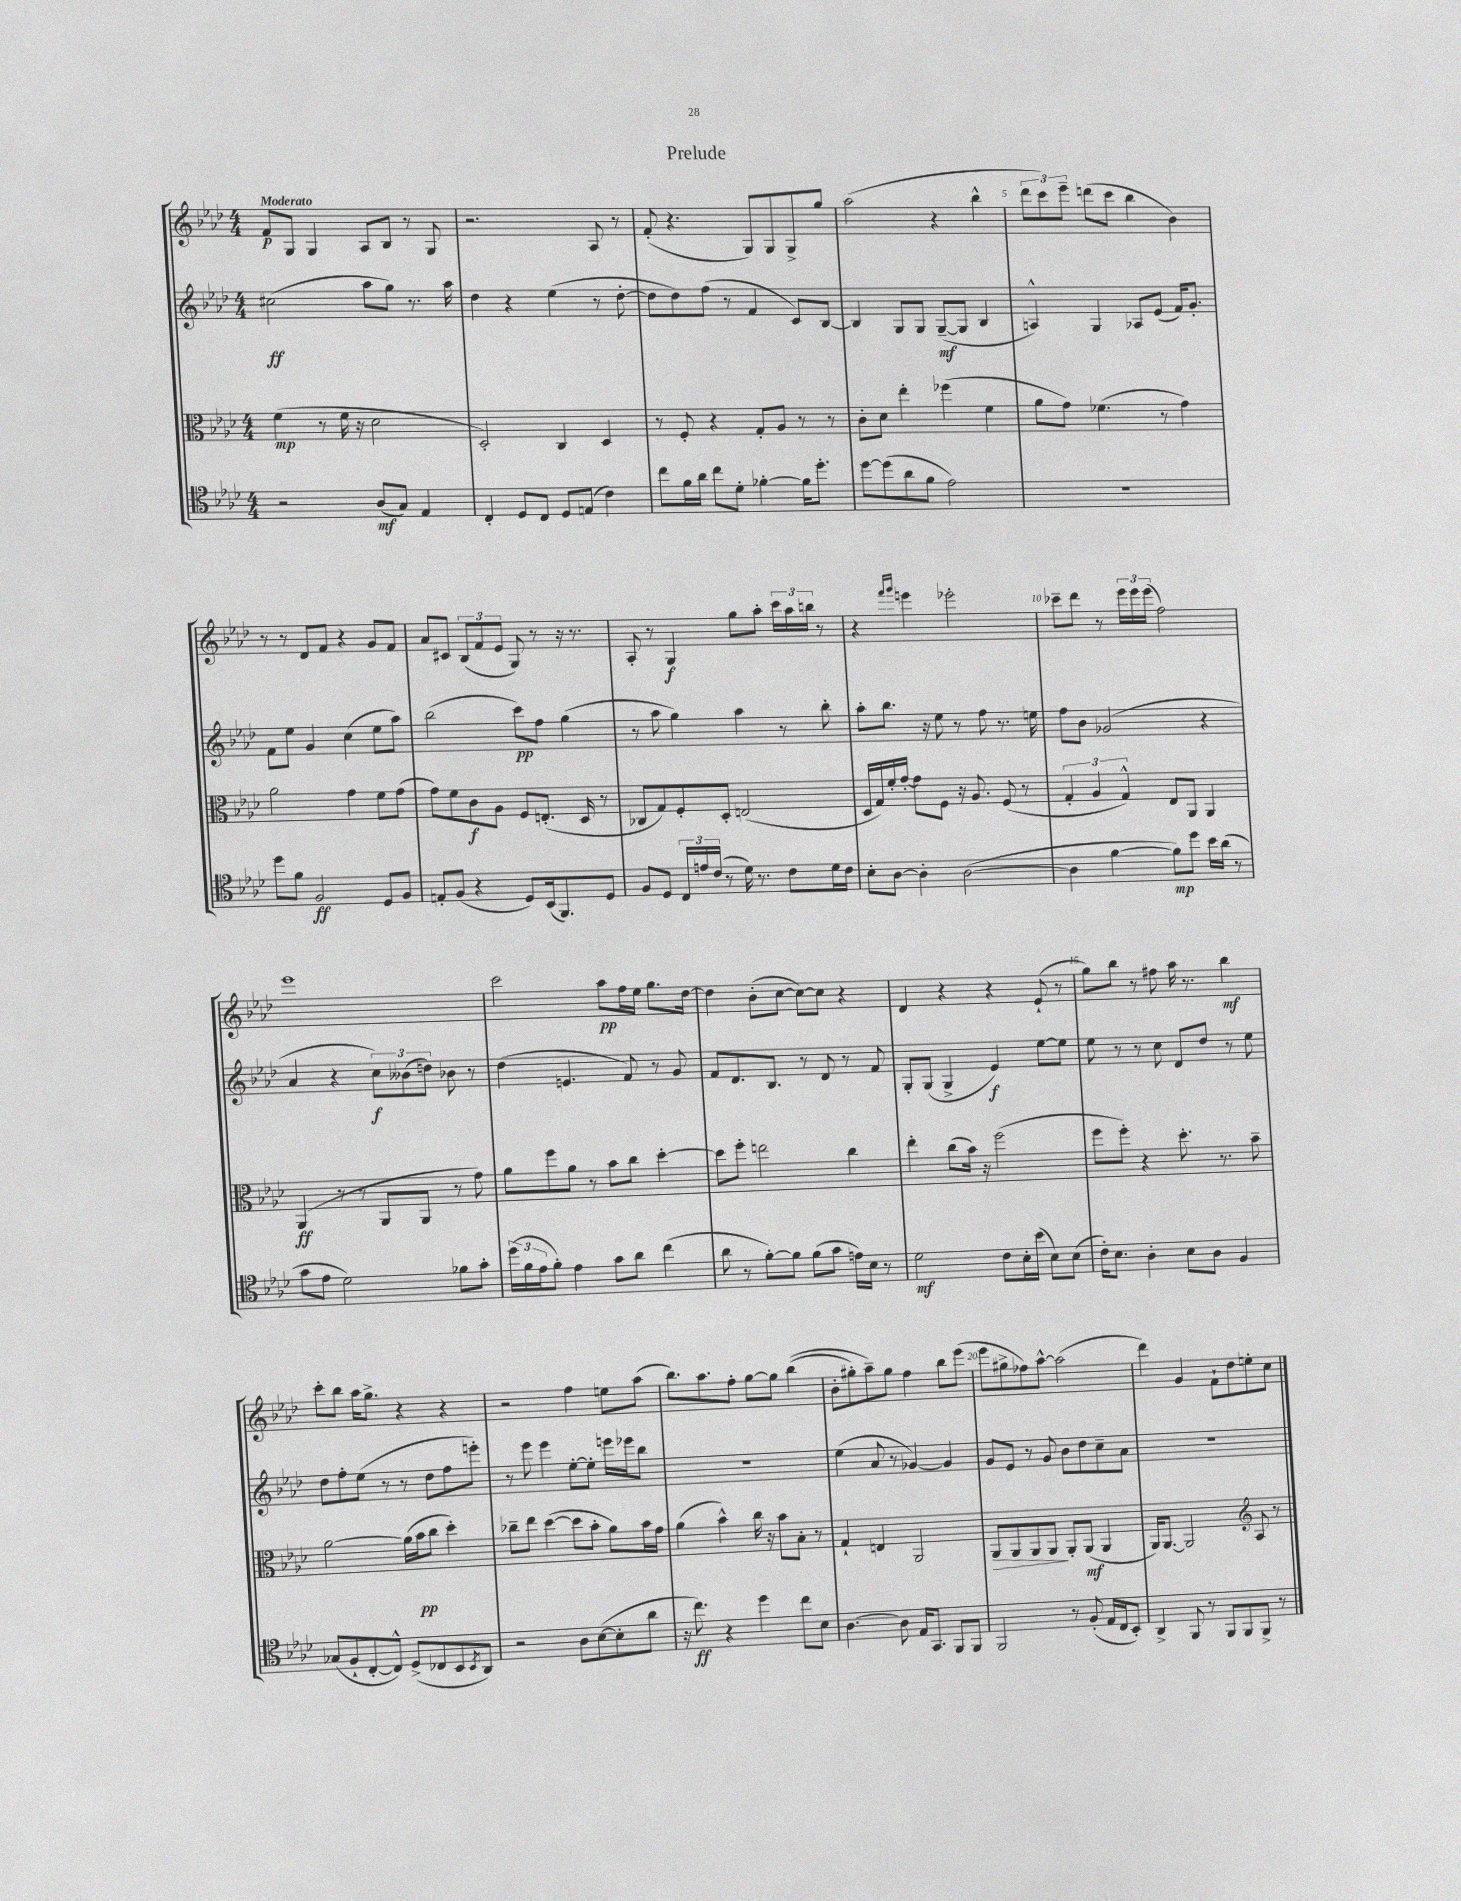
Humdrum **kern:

**kern	**kern	**kern	**kern
*staff4	*staff3	*staff2	*staff1
*clefC4	*clefC3	*clefG2	*clefG2
*k[b-e-a-d-]	*k[b-e-a-d-]	*k[b-e-a-d-]	*k[b-e-a-d-]
*M4/4	*M4/4	*M4/4	*M4/4
2r	(4f\	(2cc#\	8f/L
.	.	.	8G/J
.	8r	.	4G/
.	16f\	.	.
.	16r	.	.
(8A-/L	2d-\	8aa-\L	8A-/L
8G/J)	.	8gg\J)	8B-/J
4E-/	.	8.r	8r
.	.	.	8G/
.	.	16aa-\	.
=	=	=	=
4C'/	2D-'/)	4dd-\	2.r
8D-/L	.	4r	.
8C/J	.	.	.
8D-/L	4C/	(4ee-\	.
(8E/J	.	.	.
4c\)	4D-/	8r	8A-/
.	.	[8dd-'\	8r
=	=	=	=
8cc\L	8r	8dd-\]L	(8f'/
16f\L	8F'/	8dd-\)	4.r
16a-\JJ	.	.	.
8cc\L	4r	(8ff\J	.
8d-'\J	.	8r	.
[4f-'\	8G'/L	4f/	8G/L)
.	8A-/J	.	8G/
16f-\]LK	8r	8c/L)	8G^/
8.dd-'\J	.	.	.
.	8r	[8B-/J	8gg/J
=	=	=	=
[8dd-\L	8c'\L	4B-/]	(2aa-\
(8dd-\]	8d-\J	.	.
8a-\	4ee-'\	8G/L	.
8f\J	.	8G/J	.
2e-\)	(4ff-\	([8G~/L	4r
.	.	8G/]J	.
.	4f\	4B-/	4bb-^^\
=	=	=	=
1r	8a-\L	4A^^/)	12ddd-\L
.	.	.	12ccc\)
.	8g\J)	.	.
.	.	.	12eee-~\J
.	(4.f-\	4G/	(8ddd\L
.	.	.	8ccc\J
.	.	8A-/L	4bb-\
.	8r	(8e-/J	.
.	4g\)	16f/LK)	4b-\)
.	.	8.g'/J	.
=	=	=	=
8dd-\L	2a-\	8f\L	8r
8f\J	.	8ee-\J	8r
2F/	.	4g/	8d-/L
.	.	.	8f/J
.	4g\	(4cc\	4r
8D-/L	8f\L	8ee-\L	8g/L
8F/J	(8g\J	8aa-\J)	8f/J
=	=	=	=
8E'/L	8g\L)	(2bb-\	8a-/L
(8F/J	8f\	.	8c#/J
4r	8c\	.	(12B-/L
.	.	.	12f/
.	8A-\J	.	.
.	.	.	12e-/J
8D-/L)	8F/L	8ccc\L)	8G/)
(16BB-/k	(8.E'/J	8ff\J	8r
8.FF/)	.	.	.
.	.	(4gg\	16r
.	16D-/	.	8.r
8D-/J	8r	.	.
=	=	=	=
8F/L	8C-/L	8r	8A-'/
8D-/J	8G/)	8aa-\	8r
24C/LL	8F'/	4gg\)	4G/
24e/	.	.	.
(24c/JJ	.	.	.
8r	8D-'/J	.	.
16d-\)	(2E/	4aa-\	8gg\L
8.r	.	.	.
.	.	.	8aa-'\J
8c\L	.	8r	24ccc\LL
.	.	.	24aa-\
.	.	.	24bb\JJ
16d-\L	.	8bb-'\	8r
16c\JJ	.	.	.
=	=	=	=
8B-'\L	16D-/LL	8aa-'\L	4r
.	16G/)	.	.
[8A-\J	16f'/	8.bb-\J	.
.	[16g'/JJ	.	.
.	.	.	16qqfff/LL
.	.	.	16qqggg/JJ
4A-'\]	8g\]L	.	4eee\
.	.	16r	.
.	8F\J	8ee-\	.
([2A-\	16r	8r	2eee-'\
.	8.A-/	.	.
.	.	8ff\	.
.	(8F/	8.r	.
.	8r	.	.
.	.	16ee\	.
=	=	=	=
4A-\]	6G'/	8ff\L	8ccc-~\L
.	.	8b-\J	8ddd-\J
.	6A-/	.	.
[4f\	.	(2g-/	8r
.	6G^^/)	.	.
.	.	.	24eee-\LL
.	.	.	24eee-\
.	.	.	(24eee-\JJ
8f\]L)	8E-/L	.	2ff\)
8dd-\J	8AA-/J	.	.
16b-\LL	4AA-/	4r	.
(16a-\JJ	.	.	.
8r	.	.	.
=	=	=	=
8g\L	(4AA-/	4a-/	1eee-
8e-\J	.	.	.
2d-\)	8r	4r	.
.	8r	.	.
.	8AA-/L	12cc\L)	.
.	.	(12b--\	.
.	8AA-/J	.	.
.	.	12dd\J)	.
8f-\L	8r	8b-\	.
8g'\J	8g\)	8r	.
=	=	=	=
(24dd-\LL	8a-\L	(4dd-\	2ccc\
24f\	.	.	.
24e-\J	.	.	.
8f'\J)	8ff\	.	.
4e-\	8a-\J	4.e/	.
.	8r	.	.
8g\L	8b-\L	.	8aa-\L
8a-\J	8cc\J	8f/)	16ff\L
.	.	.	16ee-\JJ
(4cc\	[4dd-'\	8r	8.gg\L
.	.	8g/	.
.	.	.	[16dd-\Jk
=	=	=	=
8a-\	8dd-\]L	8f/L	4dd-\]
8r	8ff'\J	8.d-/	.
[8f'\L)	2ee\	.	(8b-'\L
.	.	8.B-/J	.
8f\]J	.	.	[8cc\J
(8f\L	.	8r	8cc\_L)
8g\J	.	8d-/	8cc\]J
16e\LL)	4cc\	8r	4r
16B-\JJ	.	.	.
8r	.	8f/	.
=	=	=	=
2d-\	4ee-'\	8G'/L	4d-/
.	.	(8G/J	.
.	(8cc\L	4G^/	4r
.	16b-\Jk)	.	.
.	16r	.	.
8c\L	(2ff\	4e-/)	4r
16B-'\L	.	.	.
(16b-\JJ	.	.	.
8B-\L)	.	[8ee-\L	(8e-`/
(8B-\J	.	8ee-\]J	8r
=	=	=	=
16c'\LK)	8ff\L	8ee-\	8gg\L)
8.B-\J	.	.	.
.	8ff'\J)	8r	8bb-\J
4A-'\	4r	8r	8r
.	.	8cc\	8ff#\
8B-\L	8.dd-'\	8d-/L	16aa-\
.	.	.	8.r
8A-\J	.	8dd-/J	.
.	8.r	.	.
4F/	.	8r	4bb-\
.	8b-~\	8ee-\	.
=	=	=	=
(8G-/L	[2a-\	8dd-\L	8ccc'\L
8F`/	.	8ff'\	8bb-\J
[8C'/	.	(8ee-\J	16aa-\LK
.	.	.	8.gg^\J
8C^^/]J)	.	8r	.
(8D-^/L	(16a-\]LL	8r	4r
.	16b-\J	.	.
8C-/	8cc\J	8dd-\L	.
8BB-/	4dd-'\)	8ff\	4r
8qBB-/	.	.	.
8AA-/J)	.	8eee'\J)	.
=	=	=	=
2r	8cc-~\L	8r	2r
.	8ee-\J	8eee-\	.
.	([4dd-\	4eee-\	.
8A-\L	8dd-\]L	[8ee-'\L	4ff\
([8B-\	8b-'\J	8ee-'\]J	.
8B-'\]	8a-\L)	16eee\LL	8ee\L
.	.	16eee-\J	.
8a-\J	16b-\L	8bb-\J	(8aa-\J
.	16g\JJ	.	.
=	=	=	=
16r	(4a-\	1r	8.bb-\L)
8.cc\)	.	.	.
.	.	.	8.aa-\
4r	4b-^^\)	.	.
.	.	.	8ff'\J
4dd-\	16cc\	.	[8gg\L
.	16r	.	.
.	8b-\L	.	8gg\]J
8cc\L	8B-'\J	.	&((4bb-\
8B-\J	8r	.	.
=	=	=	=
[4.A-\	4G`/	(4ee-\	8b-'\L
.	.	.	8gg#'\)
.	4E/	8a-/	8aa-~\&)
8A-\]	.	8r	8gg#\J
16E-/LK	2AA-/	[4g-/)	4ff\
8.GG/J	.	.	.
8FF/L	.	4g-/]	8bb-\L
8FF/J	.	.	(8eee-\J
=	=	=	=
2FF/	8AA-/L	8g/L	8eee-\L
.	8AA-/	8e-/J	8gg#^\
.	8AA-/	8r	8ff-\)
.	8AA-/J	8g/	[8aa-^^\J
8r	8AA-'/L	8b-\L	(2aa-\]
(8F'/	(8AA-/J	8dd-\	.
16E-/LL	4AA-/	8cc~\	.
16C/J	.	.	.
8BB-'/J)	.	8a-\J	.
=	=	=	=
4AA-^/	16AA-/LK)	1r	4ddd-\)
.	[8.AA-/J	.	.
8FF/	2AA-/]	.	4g/
8r	.	.	.
8FF/L	.	.	8f`\L
8FF/	.	.	8dd-\
*	*clefG2	*	*
8FF^/J	8A-/	.	8ee'\
8r	8r	.	8cc\J
==	==	==	==
*-	*-	*-	*-
